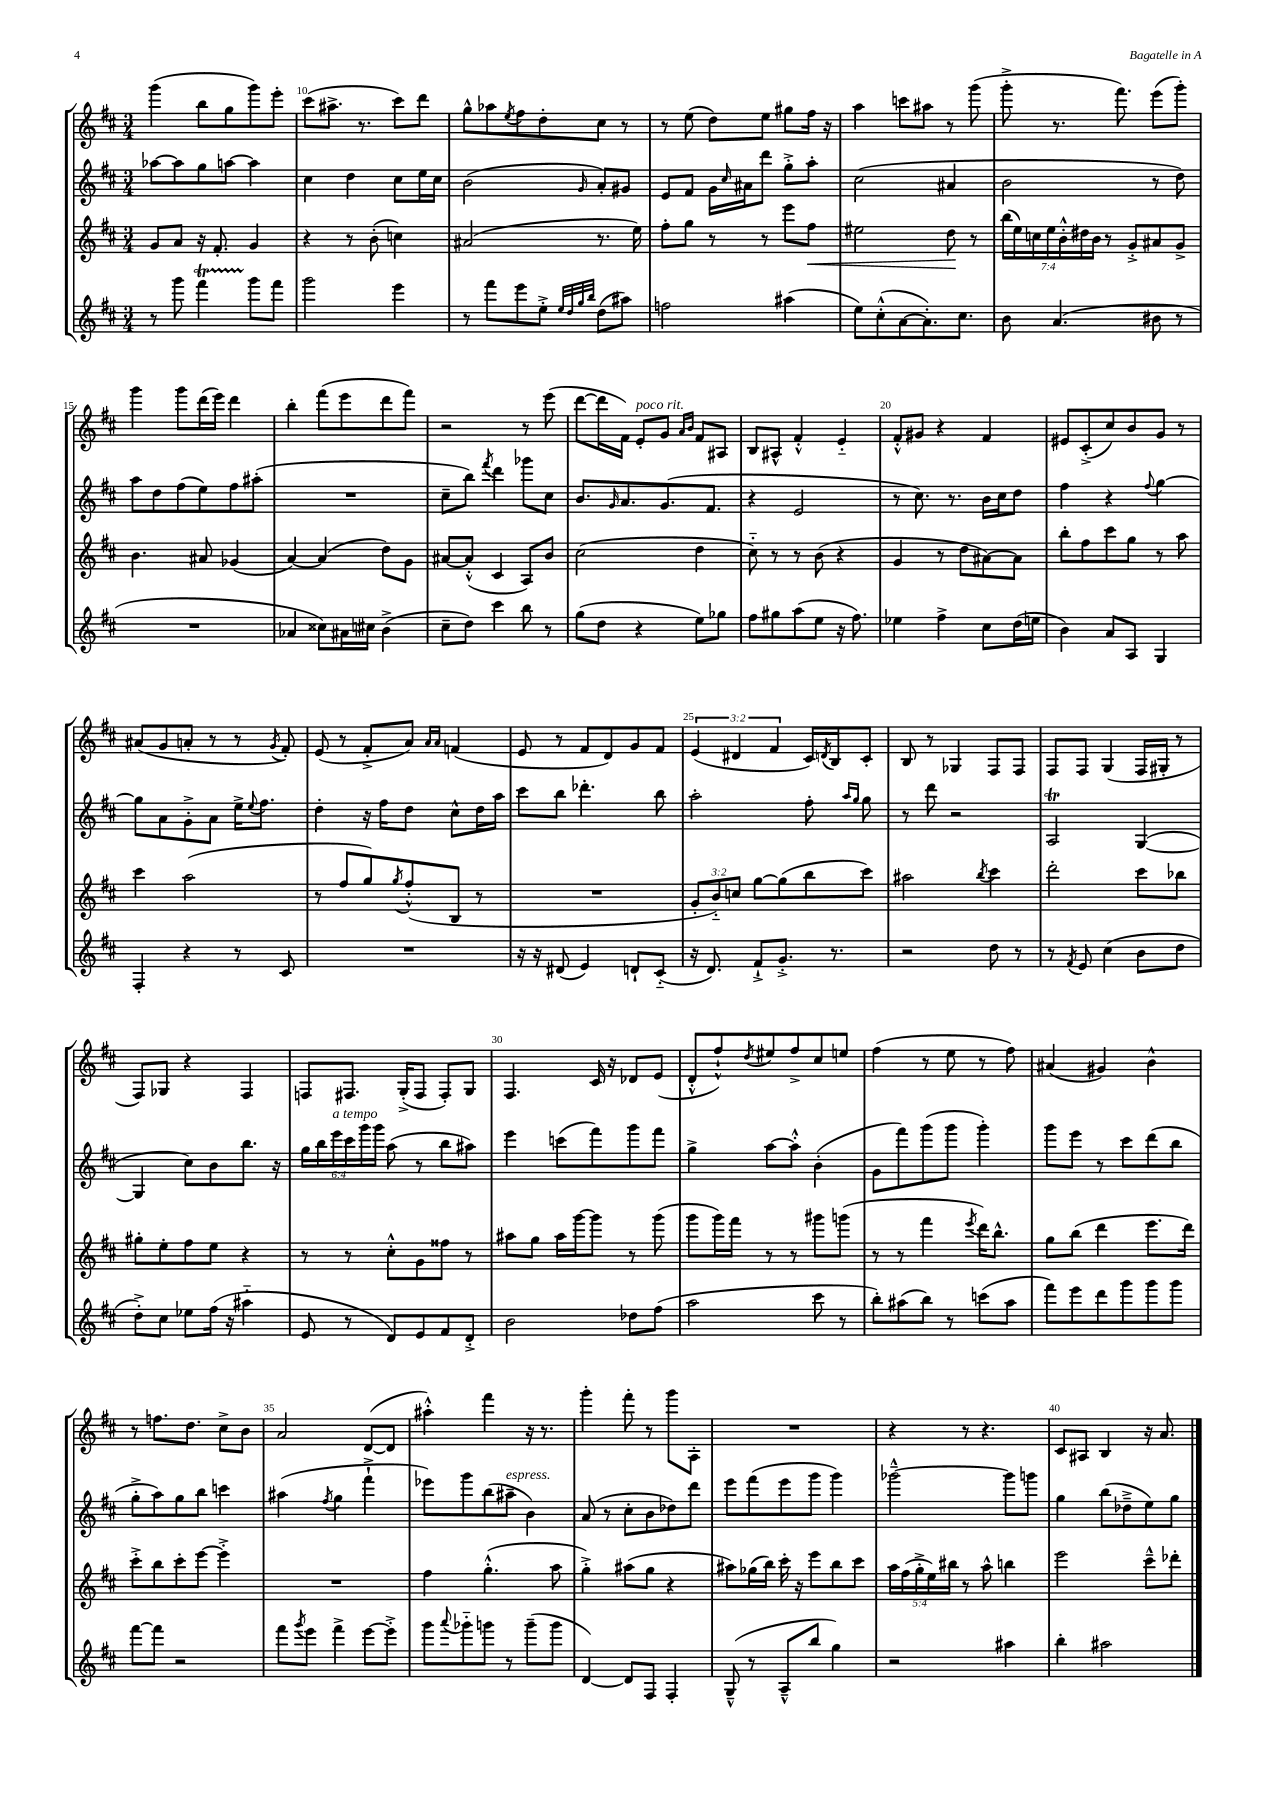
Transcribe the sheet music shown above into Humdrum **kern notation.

**kern	**kern	**dynam	**kern	**kern
*part4	*part3	*part3	*part2	*part1
*staff4	*staff3	*staff3	*staff2	*staff1
*clefG2	*clefG2	*	*clefG2	*clefG2
*k[f#c#]	*k[f#c#]	*	*k[f#c#]	*k[f#c#]
*M3/4	*M3/4	*	*M3/4	*M3/4
=9	=9	=9	=9	=9
8r	8g/L	.	[8aa-X\L	(4ggg\
8ggg\	8a/J	.	8aa-\]	.
4fff#t\	16r	.	8gg\	8bb\L
.	8.f#'/	.	.	.
.	.	.	[8aan\J	8gg\
8ggg\L	4g/	.	4aa\]	8ggg\)
8fff#\J	.	.	.	8eee'\J
=10	=10	=10	=10	=10
2ggg\	4r	.	4cc#\	(8ccc#\L
.	.	.	.	8.aa#X^\J
.	8r	.	4dd\	.
.	.	.	.	8.r
.	(8b'\	.	.	.
4eee\	4ccn\)	.	8cc#\L	8ccc#\L)
.	.	.	16ee\L	8ddd\J
.	.	.	16cc#\JJ	.
=11	=11	=11	=11	=11
8r	(2a#X/	.	(2b\	8gg^^\L
8fff#\L	.	.	.	8aa-X\
.	.	.	.	8qee/
8eee\	.	.	.	8ff#\
8ee'^\J	.	.	.	8dd'\
32qqee/LLL	.	.	.	.
32qqdd/	.	.	.	.
32qqgg/	.	.	.	.
32qqbb/JJJ	.	.	16qqg/	.
(8dd\L	8.r	.	8a'/L)	8cc#\J
8aa#X\J)	.	.	8g#X/J	8r
.	16ee\)	.	.	.
=12	=12	=12	=12	=12
2ffn\	8ff#'\L	.	8e/L	8r
.	8gg\J	.	8f#/J	(8ee\
.	8r	.	16g\LL	8dd\L)
.	.	.	16qqcc#/	.
.	.	.	16a#X\J	.
.	8r	.	8ddd\J	8ee\J
(4aa#X\	8eee\L	.	8gg'^\L	8gg#X\L
!	!	!LO:HP:b	!	!
.	8ff#\J	<	8aa'\J	16ff#\Jk
.	.	.	.	16r
=13	=13	=13	=13	=13
8ee\L)	2ee#X\	.	(2cc#\	4aa\
(8cc#'^^\	.	.	.	.
[8a\	.	.	.	8cccn\L
8.a'\])	.	.	.	8aa#X\J
.	8dd\	.	4a#X/	8r
8.cc#\J	.	.	.	.
.	8r	[	.	(8ggg\
=14	=14	=14	=14	=14
8b\	(28bb\LL	.	2b\	8ggg'^\
.	28ee\)	.	.	.
.	28ccn\	.	.	.
.	28ee\	.	.	.
(4.a/	.	.	.	8.r
.	28b'^^\	.	.	.
.	28dd#X\	.	.	.
.	28b\JJ	.	.	.
.	8r	.	.	.
.	.	.	.	8.fff#\)
.	8g'^/L	.	.	.
8b#X\	8a#X/	.	8r	(8eee\L
8r	8g^/J	.	8dd\)	8ggg'\J)
!!LO:LB:g=z
=15	=15	=15	=15	=15
2.r	4.b\	.	8aa\L	4ggg\
.	.	.	8dd\	.
.	.	.	(8ff#\	8ggg\L
.	8a#X/	.	8ee\)	(16ddd\L
.	.	.	.	16eee\JJ)
.	(4g-X/	.	8ff#\	4ddd\
.	.	.	(8aa#X'\J	.
=16	=16	=16	=16	=16
4a-X/	[4a/)	.	2.r	4bb'\
8cc##X\L)	(4a/]	.	.	(8fff#\L
16a#X\L	.	.	.	8eee\
16cc#X\JJ	.	.	.	.
(4b^\	8dd\L)	.	.	8ddd\
.	8g\J	.	.	8fff#\J)
=17	=17	=17	=17	=17
8cc#~\L	[8a#X/L	.	8cc#~\L	2r
8dd\J)	(8a#'^^/J]	.	8bb\J)	.
.	.	.	8qfff#/	.
4ccc#\	4c#/	.	4ddd\	.
8bb\	8A/L)	.	8ggg-X\L	8r
8r	8b/J	.	8cc#\J	(8eee\
=18	=18	=18	=18	=18
(8gg\L	(2cc#\	.	8.b/L	[8ddd\L
8dd\J	.	.	.	16ddd\L]
.	.	.	16qqg/	.
.	.	.	8.a/	16f#\JJ)
!	!	!	!	!LO:TX:a:i:t=poco rit.
4r	.	.	.	8e'/L
.	.	.	(8.g/	8g/J
.	.	.	.	16qqa/LL
.	.	.	.	16qqb/JJ
8ee\L)	4dd\	.	.	8f#/L
.	.	.	8.f#/J	.
8gg-X\J	.	.	.	8A#X/J
=19	=19	=19	=19	=19
8ff#\L	8cc#\)	.	4r	8B/L
8gg#X\	8r	.	.	8A#X^^/J
(8aa\	8r	.	2e/	4f#'^^/
8ee\J	(8b\	.	.	.
16r	4r	.	.	4e/
8.ff#\)	.	.	.	.
=20	=20	=20	=20	=20
4ee-X\	4g/	.	8r	8f#'^^/L
.	.	.	8.cc#\)	8g#X/J
4ff#^\	8r	.	.	4r
.	.	.	8.r	.
.	8dd\L	.	.	.
8cc#\L	[8a#X\)	.	16b\LL	4f#/
.	.	.	16cc#\J	.
(16dd\L	8a#\J]	.	8dd\J	.
16een\JJ	.	.	.	.
=21	=21	=21	=21	=21
4b\)	8bb'\L	.	4ff#\	8e#X/L
.	8ff#\	.	.	(8c#'^/
8a/L	8ccc#\	.	4r	8cc#/)
8A/J	8gg\J	.	.	8b/
.	.	.	8qqff#/	.
4G/	8r	.	[4gg\	8g/J
.	8aa\	.	.	8r
!!LO:LB:g=z
=22	=22	=22	=22	=22
4F#'/	4ccc#\	.	8gg\L]	(8a#X/L
.	.	.	8a\	8g/
4r	(2aa\	.	8g'^\	8an'/J
.	.	.	8a\J	8r
8r	.	.	16ee^\KL	8r
.	.	.	8qqee/	.
.	.	.	8.ff#\J	.
.	.	.	.	8qg/
8c#/	.	.	.	8f#'/)
=23	=23	=23	=23	=23
2.r	8r	.	4dd'\	(8e/
.	8ff#/L	.	.	8r
.	8gg/)	.	16r	8f#'^/L
.	.	.	16ff#\KL	.
.	8qgg/	.	.	.
.	(8ff#'^^/	.	8dd\J	8a/J)
.	.	.	.	16qqa/LL
.	.	.	.	16qqa/JJ
.	8B/J	.	8cc#^^\L	(4fn/
.	8r	.	16dd\L	.
.	.	.	16aa\JJ	.
=24	=24	=24	=24	=24
16r	2.r	.	8ccc#\L	8e/
16r	.	.	.	.
(8d#X/	.	.	8bb\J	8r
4e/)	.	.	4.ddd-X'\	8f#/L
.	.	.	.	8d/)
8dn`/L	.	.	.	8g/
(8c#/J	.	.	8bb\	8f#/J
=25	=25	=25	=25	=25
16r	12g'/L	.	2aa'\	(6e/
8.d/)	.	.	.	.
.	12b/)	.	.	.
.	12ccn/J	.	.	6d#X/
8f#`^/L	[8gg\L	.	.	.
.	.	.	.	6f#/
8.g'^/J	(8gg\]	.	.	.
.	8bb\	.	8ff#'\	16c#/LL)
.	.	.	.	8qdn/
8.r	.	.	.	16B/J
.	.	.	16qqaa/LL	.
.	.	.	16qqgg/JJ	.
.	8ccc#\J)	.	8gg\	8c#'/J
=26	=26	=26	=26	=26
2r	2aa#X\	.	8r	8B/
.	.	.	8ddd\	8r
.	.	.	2r	4G-X/
.	8qbb/	.	.	.
8dd\	4ccc#\	.	.	8F#/L
8r	.	.	.	8F#/J
=27	=27	=27	=27	=27
8r	2ddd'\	.	2AT/	8F#/L
8qf#/	.	.	.	.
8e/	.	.	.	8F#/J
(4cc#\	.	.	.	(4G/
8b\L	8ccc#\L	.	([4G/	16F#/LL
.	.	.	.	16G#X'/JJ
8dd\J	8bb-X\J	.	.	8r
!!LO:LB:g=z
=28	=28	=28	=28	=28
8dd'^\L)	8gg#X'\L	.	4G/]	8F#/L)
8cc#\J	8ee'\	.	.	8G-X/J
8ee-X\L	8ff#\	.	8cc#\L)	4r
(16ff#\Jk	8ee\J	.	8b\	.
16r	.	.	.	.
4aa#X\	4r	.	8.bb\J	4F#/
.	.	.	16r	.
=29	=29	=29	=29	=29
8e/	8r	.	24gg\LL	8Fn/L
.	.	.	24bb\	.
!	!	!	!LO:TX:a:i:t=a tempo	!
.	.	.	24eee\	.
8r	8r	.	24ccc#\	8.F#X/J
.	.	.	24ggg\	.
.	.	.	24ggg\JJ	.
8d/L)	8cc#'^^\L	.	(8aa\	.
.	.	.	.	(16G'^/KL
8e/	8g\	.	8r	8F#/J
8f#/	8ff##X\J	.	8bb\L	8F#'/L)
8d'^/J	8r	.	8aa#X\J)	8G/J
=30	=30	=30	=30	=30
2b\	8aa#X\L	.	4eee\	4.F#/
.	8gg\J	.	.	.
.	16aa#\LL	.	(8cccn\L	.
.	[16ggg\J	.	.	.
.	8ggg\J]	.	8fff#\)	16c#/
.	.	.	.	16r
8dd-X\L	8r	.	8ggg\	8d-X/L
(8ff#\J	(8ggg\	.	8fff#\J	(8e/J
=31	=31	=31	=31	=31
2aa\	8ggg\L	.	4gg^\	8d'^^/L
.	16ggg\L)	.	.	8ff#`^^/)
.	16fff#\JJ	.	.	.
.	.	.	.	8qdd/
.	8r	.	[8aa\L	8ee#X/
.	8r	.	8aa'^^\J]	8ff#^/
8ccc#\	8ggg#X\L	.	(4b'\	8cc#/
8r	(8gggn\J	.	.	8een/J
=32	=32	=32	=32	=32
8bb'\L)	8r	.	8g\L	(4ff#\
(8aa#X\	8r	.	8fff#\)	.
8bb\J)	4fff#\	.	(8ggg\	8r
8r	.	.	8ggg\J	8ee\
.	8qeee/	.	.	.
(8cccn\L	16ddd\KL)	.	4ggg'\)	8r
.	8.bb^^\J	.	.	.
8aa#\J	.	.	.	8ff#\)
=33	=33	=33	=33	=33
8fff#\L)	8gg\L	.	8ggg\L	(4a#X/
8eee\	(8bb\J	.	8eee\J	.
8ddd\	4ddd\	.	8r	4g#X/)
8ggg\	.	.	8ccc#\L	.
8ggg\	8.eee\L	.	(8ddd\	4b^^\
8ggg\J	.	.	8bb\J	.
.	16ddd\Jk)	.	.	.
!!LO:LB:g=z
=34	=34	=34	=34	=34
[8fff#\L	8ccc#'^\L	.	8gg'^\L	8r
8fff#\J]	8bb\	.	8aa\)	8.ffn\L
2r	8ccc#'\	.	8gg\	.
.	.	.	.	8.dd\J
.	[8eee\J	.	8bb\J	.
.	4eee'^\]	.	4cccn\	8cc#^\L
.	.	.	.	8b\J
=35	=35	=35	=35	=35
8fff#\L	2.r	.	(4aa#X\	2a/
8qggg/	.	.	.	.
8eee\J	.	.	.	.
.	.	.	8qff#/	.
4fff#^\	.	.	4gg\	.
[8eee\L	.	.	4fff#`^\	([8d/L
8eee'^\J]	.	.	.	8d/J]
=36	=36	=36	=36	=36
8ggg\L	4ff#\	.	8eee-X\L)	4aa#X'^^\)
8qqaaa/	.	.	.	.
8ggg-X\	.	.	8ggg\	.
8gggn\J	(4.gg'^^\	.	(8bb\	4fff#\
!	!	!	!LO:TX:a:i:t=espress.	!
8r	.	.	8aa#X~\J	.
(8ggg~\L	.	.	4b\)	16r
.	.	.	.	8.r
8ggg\J	8aa\	.	.	.
=37	=37	=37	=37	=37
[4d/)	4gg'^\)	.	(8a/	4ggg'\
.	.	.	8r	.
8d/L]	(8aa#X\L	.	8cc#'\L	8fff#'\
8F#/J	8gg\J	.	8b\	8r
4F#'/	4r	.	8dd-X\)	8ggg\L
.	.	.	8ddd\J	8A'\J
=38	=38	=38	=38	=38
(8G~^^/	8aa#X\L)	.	8eee\L	2.r
8r	(16gg-X\L	.	(8fff#\	.
.	16bb\JJ)	.	.	.
8A~^^/L	16ccc#'\	.	8eee\	.
.	16r	.	.	.
8bb/J	8eee\L	.	8ggg\J	.
4gg\)	8bb\	.	4ggg\)	.
.	8ccc#\J	.	.	.
=39	=39	=39	=39	=39
2r	20aa\LL	.	[2ggg-X~^^\	4r
.	(20ff#\	.	.	.
.	20gg'^\	.	.	.
.	20ee\)	.	.	.
.	20bb#X\JJ	.	.	.
.	8r	.	.	8r
.	8aa^^\	.	.	4.r
4aa#X\	4bbn\	.	8ggg-\L]	.
.	.	.	8gggn\J	.
=40	=40	=40	=40	=40
4bb'\	2eee\	.	4gg\	8c#/L
.	.	.	.	8A#X/J
2aa#X\	.	.	(8bb\L	4B/
.	.	.	8dd-X~^\	.
.	8ccc#~^^\L	.	8ee\)	16r
.	.	.	.	8.a/
.	8ddd-X'\J	.	8gg\J	.
==	==	==	==	==
*-	*-	*-	*-	*-
